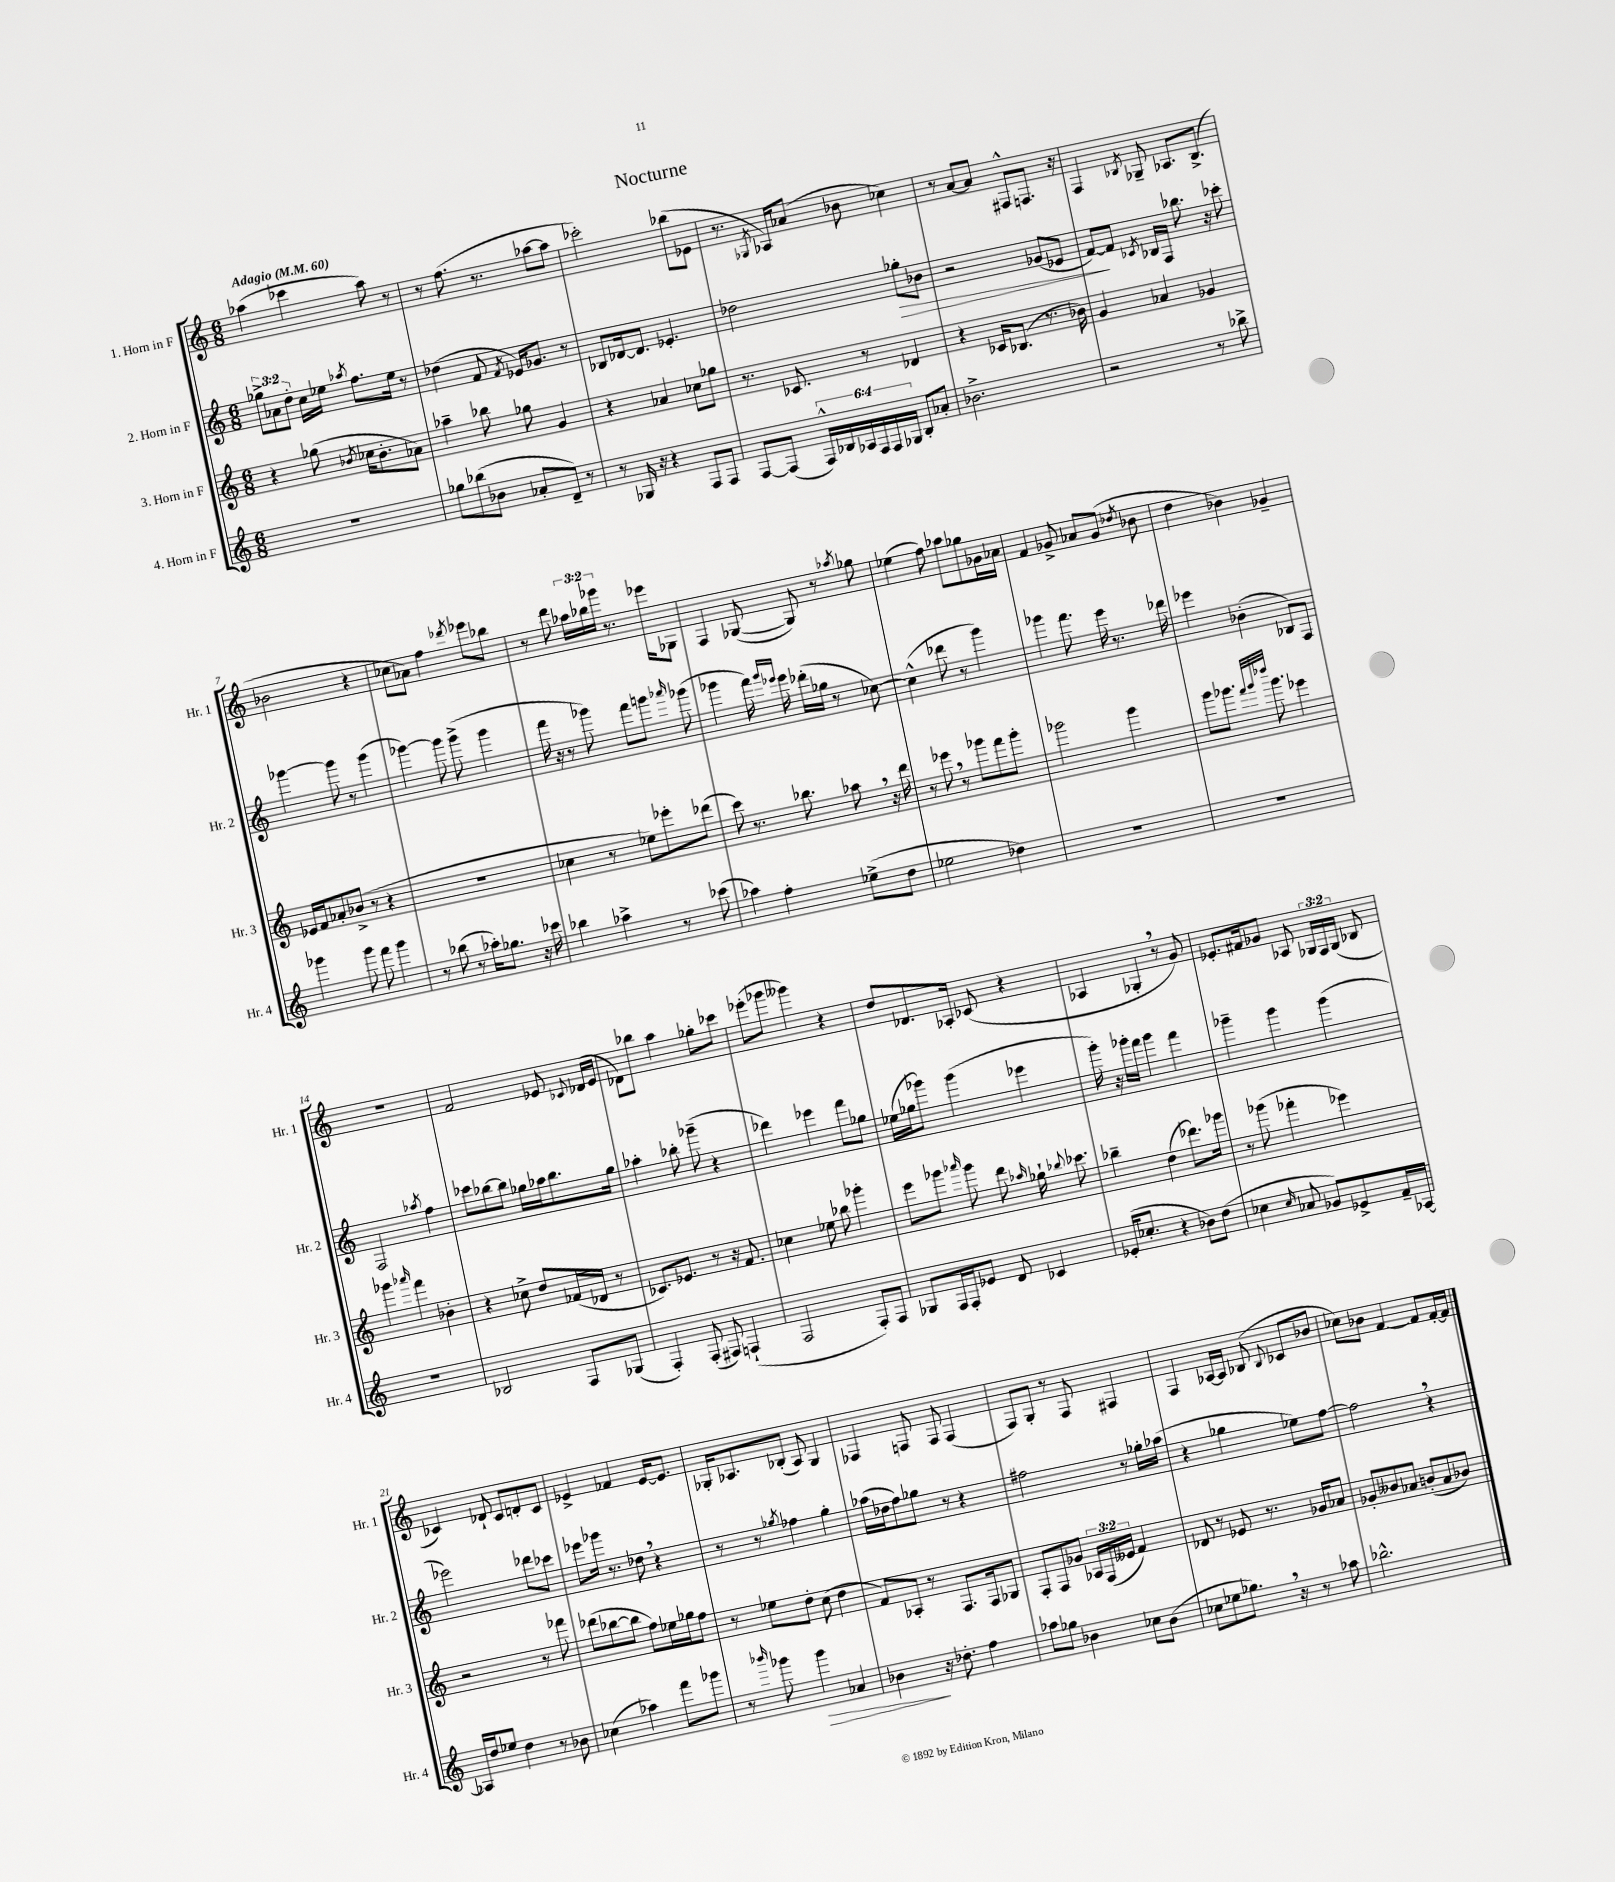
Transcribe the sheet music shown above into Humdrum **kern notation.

**kern	**kern	**kern	**kern
*staff4	*staff3	*staff2	*staff1
*clefG2	*clefG2	*clefG2	*clefG2
*k[]	*k[]	*k[]	*k[]
*M6/8	*M6/8	*M6/8	*M6/8
*MM60	*MM60	*MM60	*MM60
2.r	4r	12gg-^	(4aa-
.	.	12a-	.
.	.	12dd'	.
.	(8gg-	16cc	4ccc-
.	.	16ee-	.
.	8qb-	8qaa-	.
.	16cc-	8.ff	.
.	8.b-'	.	.
.	.	.	8aa-)
.	.	16ee-	.
.	8a-)	8r	8r
=	=	=	=
8gg-	4aa-~	(4dd-	8r
(8bb-	.	.	(8.ff
8b-	8bb-	8f	.
.	.	.	8.r
.	.	8qf	.
8a-'	8gg-	16e-)	.
.	.	8.g-	.
8d~)	4g	.	[8aa-
8r	.	8r	8aa-]
=	=	=	=
8r	4r	8B-	2ccc-')
16G-	.	[16d-	.
16r	.	8.d-]	.
4r	4a-	.	.
.	.	4.e-'	.
8F	8cc-	.	(8bb-
8F	8gg-	.	8e-
=	=	=	=
[8F	8.r	2dd-	8.r
(8F]	.	.	.
.	.	.	8qG-
.	8.c-	.	16A-)
24F^^)	.	.	(8a-
24B-	.	.	.
24A-	.	.	.
24F	8r	.	8b-
24F	.	.	.
24G-	.	.	.
8B-'	4d-	8gg-'	4cc-)
8a-'	.	8b-	.
=	=	=	=
2.b-^	4r	2r	8r
.	.	.	[8a
.	16c-	.	8a]
.	(8.B-	.	.
.	.	.	8F#^^
.	8.r	(8g-	8.F
.	.	8e-	.
.	16b-)	.	16r
=	=	=	=
2r	4g	[8f)	4F
.	.	8f]	.
.	.	8qc-	8qB-
.	4a-	16B-	8G-~
.	.	16F	.
.	.	8.bb-	8.A-
8r	4g-	.	.
.	.	16r	(8.B-^
8bb-^	.	8ccc-'	.
=	=	=	=
4ggg-	16e-	[4ggg-	2b-
.	16f	.	.
.	8a-'	.	.
8ggg-	(8b-^	8ggg-]	.
8fff	8r	8r	.
4ggg-	4r	(4ggg-	4r
=	=	=	=
8r	2.r	[4ggg-)	8cc-
(8bb-	.	.	8a-)
8r	.	8ggg-]	4ff
16aa-')	.	(8ggg-^	.
8.gg-	.	.	.
.	.	.	8qddd-
.	.	4ggg-	8eee-
16r	.	.	8bb-
16ccc-	.	.	.
=	=	=	=
4bb-	4cc-	16fff	8r
.	.	16r	.
.	.	8r	8ddd
4aa-^	8r	8ggg-)	24aa-
.	.	.	24bb-
.	.	.	24ggg-
.	8ee-)	8fff	8.r
8r	8eee-'	8ggg	.
.	.	.	16eee-
.	.	16qqaaa-	.
(8ccc-	(8ddd-	(8ggg-	8G-
=	=	=	=
4aa-)	8ccc)	4ggg-	4F
.	8.r	.	.
4ff'	.	16fff)	([8G-
.	.	16qqggg-	.
.	.	16qqeee-	.
.	8.bb-	16eee-	.
.	.	(16ddd-'	8G-])
.	.	16gg-	.
(8ee-^	8aa-	8r	8r
.	.	.	8qaa-
8dd	16r	[8cc-)	8gg-
.	16ddd	.	.
=	=	=	=
2ee-	8r	(4cc-^^]	(4ee-
.	8eee-	.	.
.	8r	8ddd-	8ff)
.	8ggg-	8r	8aa-
4dd-)	8fff	4ggg)	8gg-
.	8ggg-'	.	16g-
.	.	.	16a-
=	=	=	=
2.r	2ggg-	4ggg-	4f
.	.	8.fff	8g-^
.	.	.	8a-
.	.	16eee	.
.	4ggg-	8.r	(8g-
.	.	.	8qdd-
.	.	.	8b-
.	.	16ddd-	.
=	=	=	=
2.r	8ggg	4eee-	4dd
.	8.ggg-	.	.
.	.	(4b-'	4b-)
.	32qqfff	.	.
.	32qqggg-	.	.
.	32qqdddd-	.	.
.	8.ggg-	.	.
.	4eee-	8B-)	4g-~
.	.	8F	.
=	=	=	=
2.r	4ggg-	2F	2.r
.	16qqaaa-	.	.
.	4fff	.	.
.	.	8qaa-	.
.	4b-'	4ff	.
=	=	=	=
2B-	4r	8ccc-	2f
.	.	[8bb-	.
.	8cc-^	8bb-]	.
.	8dd	16gg-	.
.	.	16aa-	.
8F	(16f-	8.bb-	8e-
.	16d-	.	.
.	.	.	8qqc-
(8G-	8r	.	(16d-
.	.	16gg-	16e-
=	=	=	=
4F')	8.c-)	4aa-'	8d-)
.	.	.	8bb-
.	8.e-	.	.
(8F'	.	8bb-'	4aa
8F#)	8r	(8ggg-~	.
(4F`	16r	4r	8gg-'
.	8.f	.	.
.	.	.	8ccc-
=	=	=	=
2F	4cc-	4ddd-)	(8eee-'
.	.	.	8ggg-
.	8ee-	4eee-	4ggg--)
.	8bb-	.	.
8F')	4ggg-'	8fff	4r
8F	.	8gg-	.
=	=	=	=
8G-	8eee	(16ee-	8dd
.	.	16gg-	.
16F	8ggg-	8ggg-)	8.d-
16F'	.	.	.
.	16qqaaa-	.	.
8e-	8ggg-	(4ggg-	.
.	.	.	16A-'
8d	8ddd	.	(8c-
.	16qqaa-	.	.
4c-	16gg-`	4eee-	4r
.	8qqbb-	.	.
.	8.ccc-	.	.
=	=	=	=
(16e-'	4bb-~	16ggg')	4A-
8.cc-'	.	16r	.
.	.	16ggg-'	.
.	.	16fff	.
4r	(4dd	4ggg-	4G-'
8b-)	8.ddd-)	4fff	8r
(8dd	.	.	8g)
.	16ggg-	.	.
=	=	=	=
4cc-	8r	4ggg-~	8.e-'
.	(8ggg-	.	.
.	.	.	16f#
16qqcc-	.	.	.
8a-	4fff-'	4ggg-	8g-
8g-)	.	.	8A-
8e-^	4eee-)	(4ggg-	24G-
.	.	.	24F
.	.	.	(24G-
16f~	.	.	8B-
[16A-	.	.	.
=	=	=	=
16A-]	2r	2eee-)	4c-)
16dd	.	.	.
8ee-	.	.	.
4dd	.	.	8d-`
.	.	.	8c-
8r	8r	8ddd-	8d'
8b-	8fff-	8ccc-	8c-
=	=	=	=
(4cc-	(8ddd-	8eee-	4e-^
.	[8bb-	16ggg-	.
.	.	8.r	.
4aa-)	8bb-]	.	4f-
.	8ff)	8dd-	.
8fff	16ee-	4r	[16e-
.	16gg-	.	8.e-]
8ggg-	8ff	.	.
=	=	=	=
8r	8r	8r	16G-'
.	.	.	8.A-
16qqbbb-	.	.	.
8ggg-	8ee-	8r	.
.	.	8qgg-	.
4ggg-	8dd'	4ff-	(8B-'
.	(8cc	.	8A-)
4a-	4dd	4gg-'	4G-
=	=	=	=
4b-	8f)	(16aa-	4F-
.	.	16dd-	.
.	8A-'	8ff)	.
16r	8r	8gg-	8F
8.dd-'	.	.	.
.	8.F	8r	8F
4ff	.	4r	(4F
.	16F	.	.
.	8G-	.	.
=	=	=	=
8aa-	8F'	2ff#	8F)
8gg-	8F	.	8G'
4b-	8g-	.	8r
.	24A-	.	8F
.	(24F	.	.
.	24e--	.	.
8cc-	4f)	8r	4F#
(8b-	.	16gg-'	.
.	.	(16aa-	.
=	=	=	=
8cc-	8d-	4r	4F
8ee-	8r	.	.
8.gg-)	8e-	4gg-	[16A-
.	.	.	16A-]
.	8.r	.	(8B-
16r	.	.	.
.	.	.	8qqB-
8r	.	8ee-)	8c-
.	16g-	.	.
8aa-	8a-	[8ff	8b-
=	=	=	=
2.bb-^^	8g-'	2ff]	8cc-)
.	8b--	.	8b-
.	8a-	.	[4f
.	(8b'	.	.
.	8a-	4r	8f]
.	8b-)	.	[16f'
.	.	.	16f]
==	==	==	==
*-	*-	*-	*-
